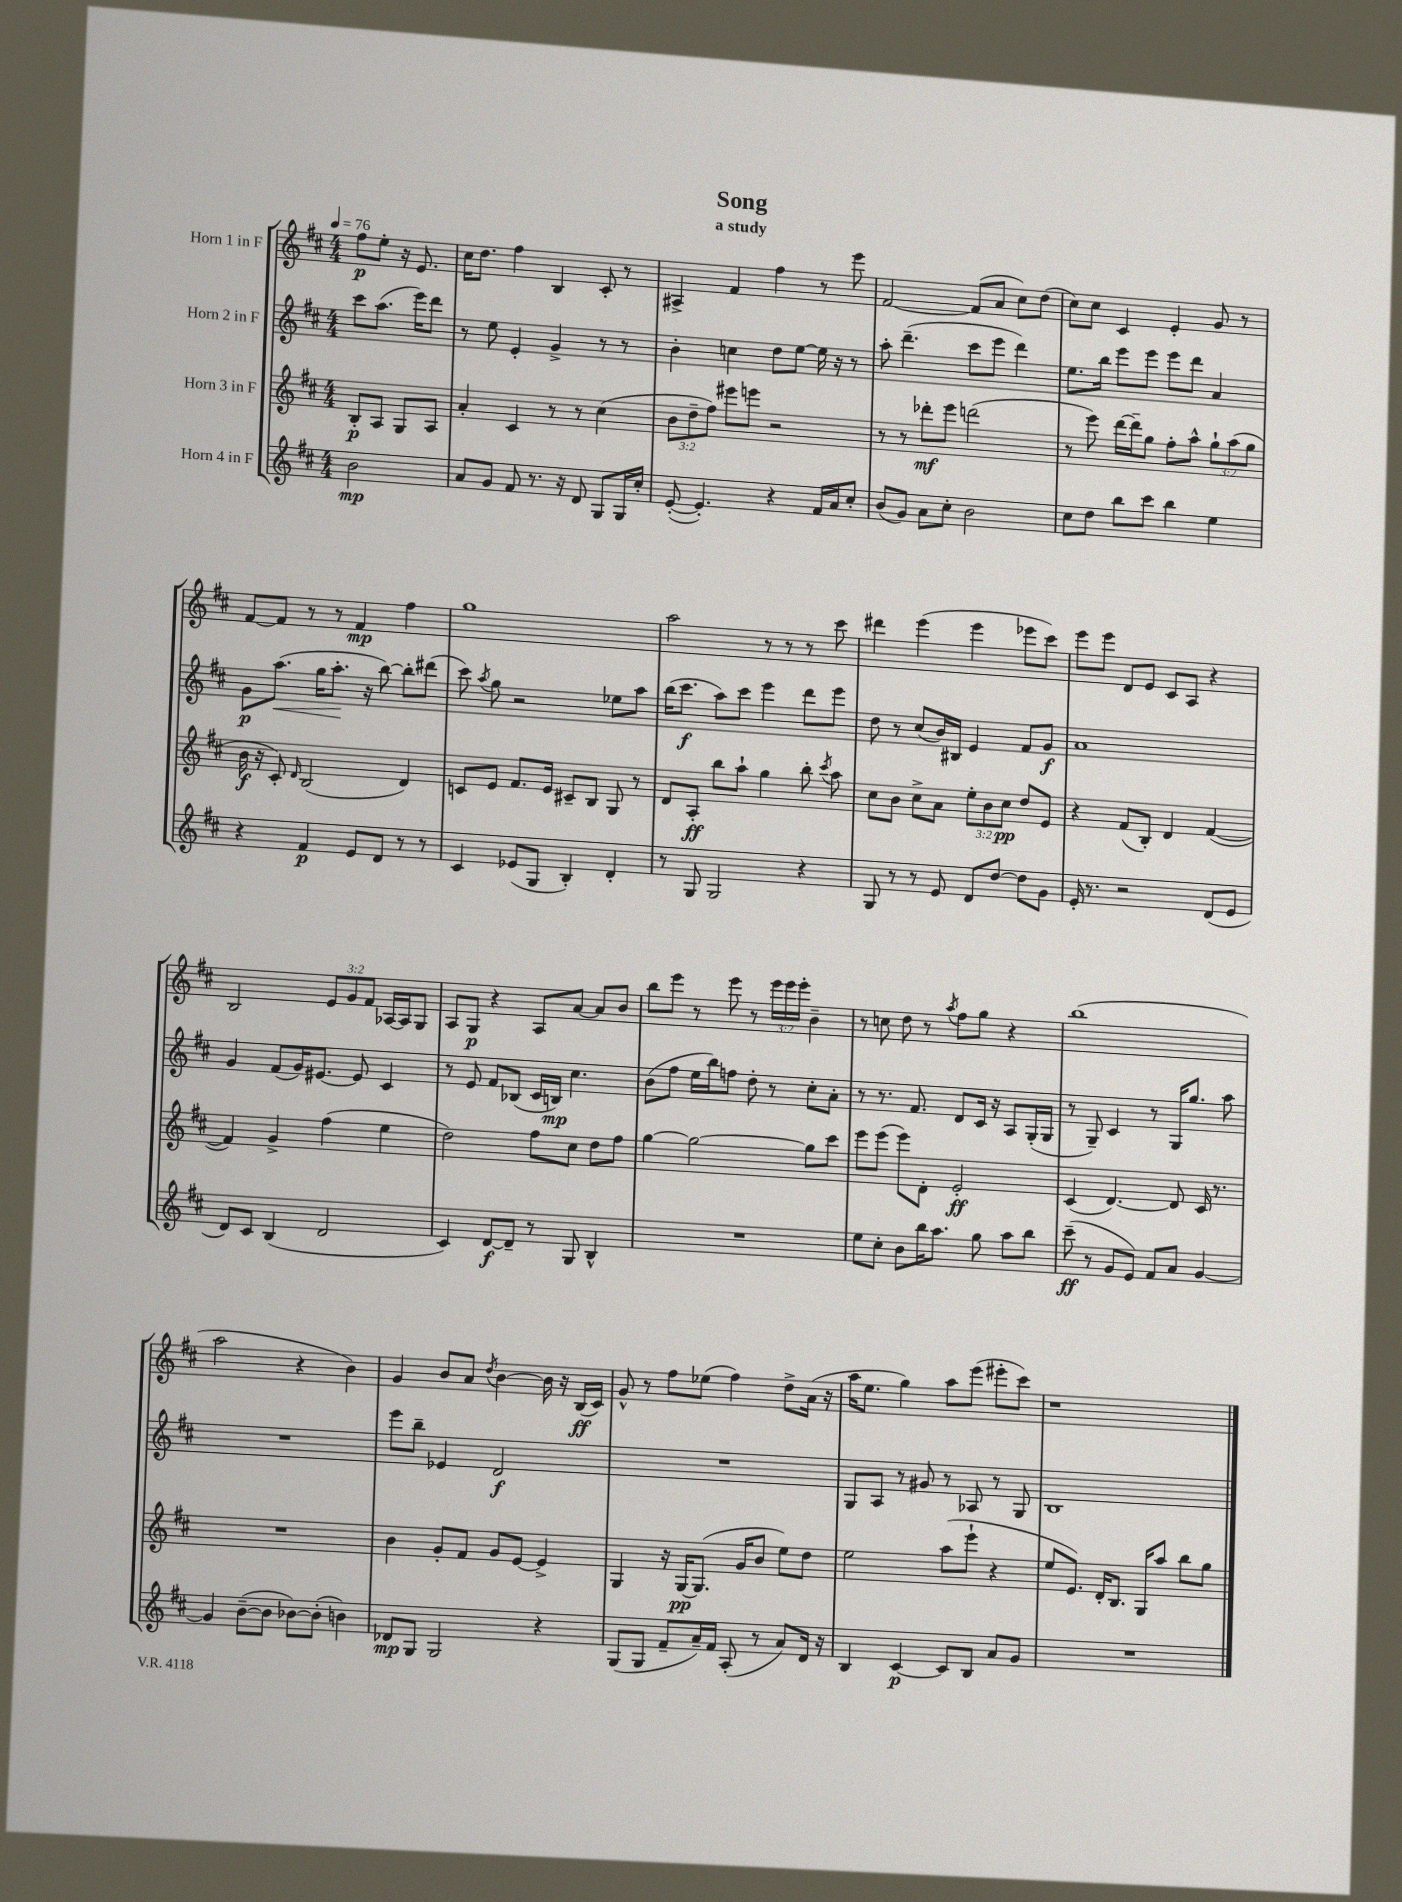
\header { title = "Song" subtitle = "a study" }
<<
\new StaffGroup <<
\new Staff = "s0" \with { instrumentName = "Horn 1 in F" } {
    \clef treble \key d \major \numericTimeSignature \time 4/4 \override Staff.TupletNumber.text = #tuplet-number::calc-fraction-text \partial 2 \tempo 4 = 76
    \autoBeamOff fis''8[\p e''8]-. r16 e'8. |
    cis''16[ d''8.] fis''4 b4 cis'8-. r8 |
    ais4-> fis'4 fis''4 r8 e'''8 |
    fis'2~ fis'8[( a'8] cis''8[) d''8]( |
    cis''8[) cis''8] cis'4 e'4-. g'8 r8 |
    fis'8[~ fis'8] r8 r8 fis'4\mp fis''4 |
    g''1 |
    a''2 r8 r8 r8 cis'''8 |
    dis'''4 e'''4( e'''4 ees'''8[ cis'''8]) |
    e'''8[ e'''8] d'8[ e'8] cis'8[ a8] r4 |
    b2 \tuplet 3/2 { e'8[ g'8 fis'8] } aes16[~ aes16 g8] |
    a8[ g8]\p r4 a8[ a'8]~ a'8[ b'8] |
    b''8[ e'''8] r8 e'''8 r8 \tuplet 3/2 { e'''16[ e'''16 e'''16]-. } b'4-- |
    r8 c''8 d''8 r8 \acciaccatura { a''8 } fis''8[ g''8] r4 |
    b''1( |
    a''2 r4 b'4) |
    g'4 b'8[ a'8] \acciaccatura { d''8 } b'4~ b'16 r16 b16[\ff( cis'16]) |
    g'8-^ r8 fis''8[ ees''8]( fis''4) d''8[-> a'16]( r16 |
    a''16[ e''8.] g''4) a''8[ e'''8]( eis'''8[-. cis'''8]) |
    r1 \bar "|." |
}
\new Staff = "s1" \with { instrumentName = "Horn 2 in F" } {
    \clef treble \key d \major \numericTimeSignature \time 4/4 \partial 2
    \autoBeamOff cis'''8[ a''8.]( e'''16[) d'''8] |
    r8 e''8 e'4-. g'4-> r8 r8 |
    b'4-. c''4 d''8[ e''8]~ e''16 r16 r8 |
    a''8-. d'''4.--( cis'''8[ e'''8] d'''4) |
    e''8.[ b''16] e'''8[ e'''8] e'''8[ d'''8] a'4 |
    g'8[\p a''8.]\<( g''16[ a''8.]-.\! r16 b''8~) b''8[-. dis'''8]( |
    cis'''8) \acciaccatura { a''8 } g''8 r2 ees''8[ a''8] |
    b''16[( cis'''8.]\f a''8[) cis'''8] e'''4 d'''8[ e'''8] |
    d''8 r8 cis''8[( b'16) bis16] e'4 fis'8[ g'8]\f |
    a'1 |
    g'4 fis'8[( g'16) eis'8.]~ eis'8 cis'4 |
    r8 e'8 fis'8[ bes8]( cis'16[ b16]\mp) cis''4. |
    b'8[( fis''8] e''16[ b''16) f''8] d''8-. r8 cis''8[-. a'8]-. |
    r8 r8. fis'8. d'8[ cis'16] r16 a8[ g16-.( g16] |
    r8 g8--) cis'4 r8 g16[ g''8.] a''8 |
    R1 |
    e'''8[ b''8]-- ees'4 d'2\f |
    R1 |
    g8[ a8] r8 gis'8 r8 aes8 r8 g8 |
    b1 \bar "|." |
}
\new Staff = "s2" \with { instrumentName = "Horn 3 in F" } {
    \clef treble \key d \major \numericTimeSignature \time 4/4 \override Staff.TupletNumber.text = #tuplet-number::calc-fraction-text \partial 2
    \autoBeamOff b8[-.\p a8] g8[ a8] |
    a'4-. cis'4 r8 r8 cis''4( |
    \tuplet 3/2 { b'8[ d''8-- fis''8]) } eis'''8[ e'''8] r2 |
    r8 r8 des'''8[-.\mf e'''8] d'''2( |
    r8 e'''8) d'''16[~ d'''16-- g''8] fis''8[-. a''8]-^ \tuplet 3/2 { g''8[-! a''8( g''8] } |
    b'16\f r16 cis'8-.) \grace { d'16 } b2( d'4) |
    c'8[ e'8] fis'8.[ e'16] cis'8[-- b8] g8 r8 |
    d'8[ a8]-.\ff b''8[ a''8]-! g''4 b''8-. \acciaccatura { cis'''8 } a''8 |
    cis''8[ b'8] cis''8[-> a'8] \tuplet 3/2 { e''8[-. b'8 cis''8]\pp } d''8[ e'8] |
    r4 fis'8[( b8]-.) d'4 fis'4~( |
    fis'4) g'4-> fis''4( e''4 |
    d''2) fis''8[ cis''8] d''8[ fis''8] |
    g''4~ g''2~ g''8[ cis'''8] |
    e'''8[ e'''8]( e'''8[) d'8]-. e'2-.\ff |
    cis'4( d'4.~) d'8 cis'16 r8. |
    R1 |
    b'4 g'8[-. fis'8] g'8[ e'8]~ e'4-> |
    g4 r16 g16[~\pp g8.]( g'16[ b'8] e''8[) d''8] |
    e''2 a''8[( e'''8]-! r4 |
    e''8[ e'8.]) d'16[-. b8.] g16[ a''8] b''8[ g''8] \bar "|." |
}
\new Staff = "s3" \with { instrumentName = "Horn 4 in F" } {
    \clef treble \key d \major \numericTimeSignature \time 4/4 \partial 2
    \autoBeamOff b'2\mp |
    a'8[ g'8] fis'8 r8. r16 d'8 g8[ g16 cis''16]-. |
    e'8~-.( e'4.-.) r4 fis'16[ a'16 cis''8]-. |
    b'8[( g'8]) a'8[ cis''8]-. b'2 |
    cis''8[ d''8] b''8[ cis'''8] b''4 e''4 |
    r4 fis'4\p e'8[ d'8] r8 r8 |
    cis'4 ees'8[( g8] b4-.) d'4-. |
    r8 g8 g2 r4 |
    g8 r8 r8 e'8 d'8[ d''8]~ d''8[ g'8] |
    e'16-. r8. r2 d'8[( e'8] |
    d'8[) cis'8] b4( d'2 |
    cis'4) d'8[~\f d'8]-- r8 g8 b4-^ |
    R1 |
    e''8[ cis''8]-. b'8[ b''16 a''8.] g''8 a''8[ b''8] |
    cis'''8--\ff( r8 g'8[ e'8]) fis'8[ a'8] g'4~ |
    g'4 b'8[~--( b'8] bes'8[~) bes'8]-.( b'4) |
    des'8[\mp g8] g2 r4 |
    g8[( g8] fis'8[-- a'16--) fis'16] a8-.( r8 a'8[) d'16] r16 |
    b4 cis'4~\p cis'8[ b8] a'8[ g'8] |
    R1 \bar "|." |
}
>>
>>
\layout { \context { \Score \remove "Bar_number_engraver" } }
